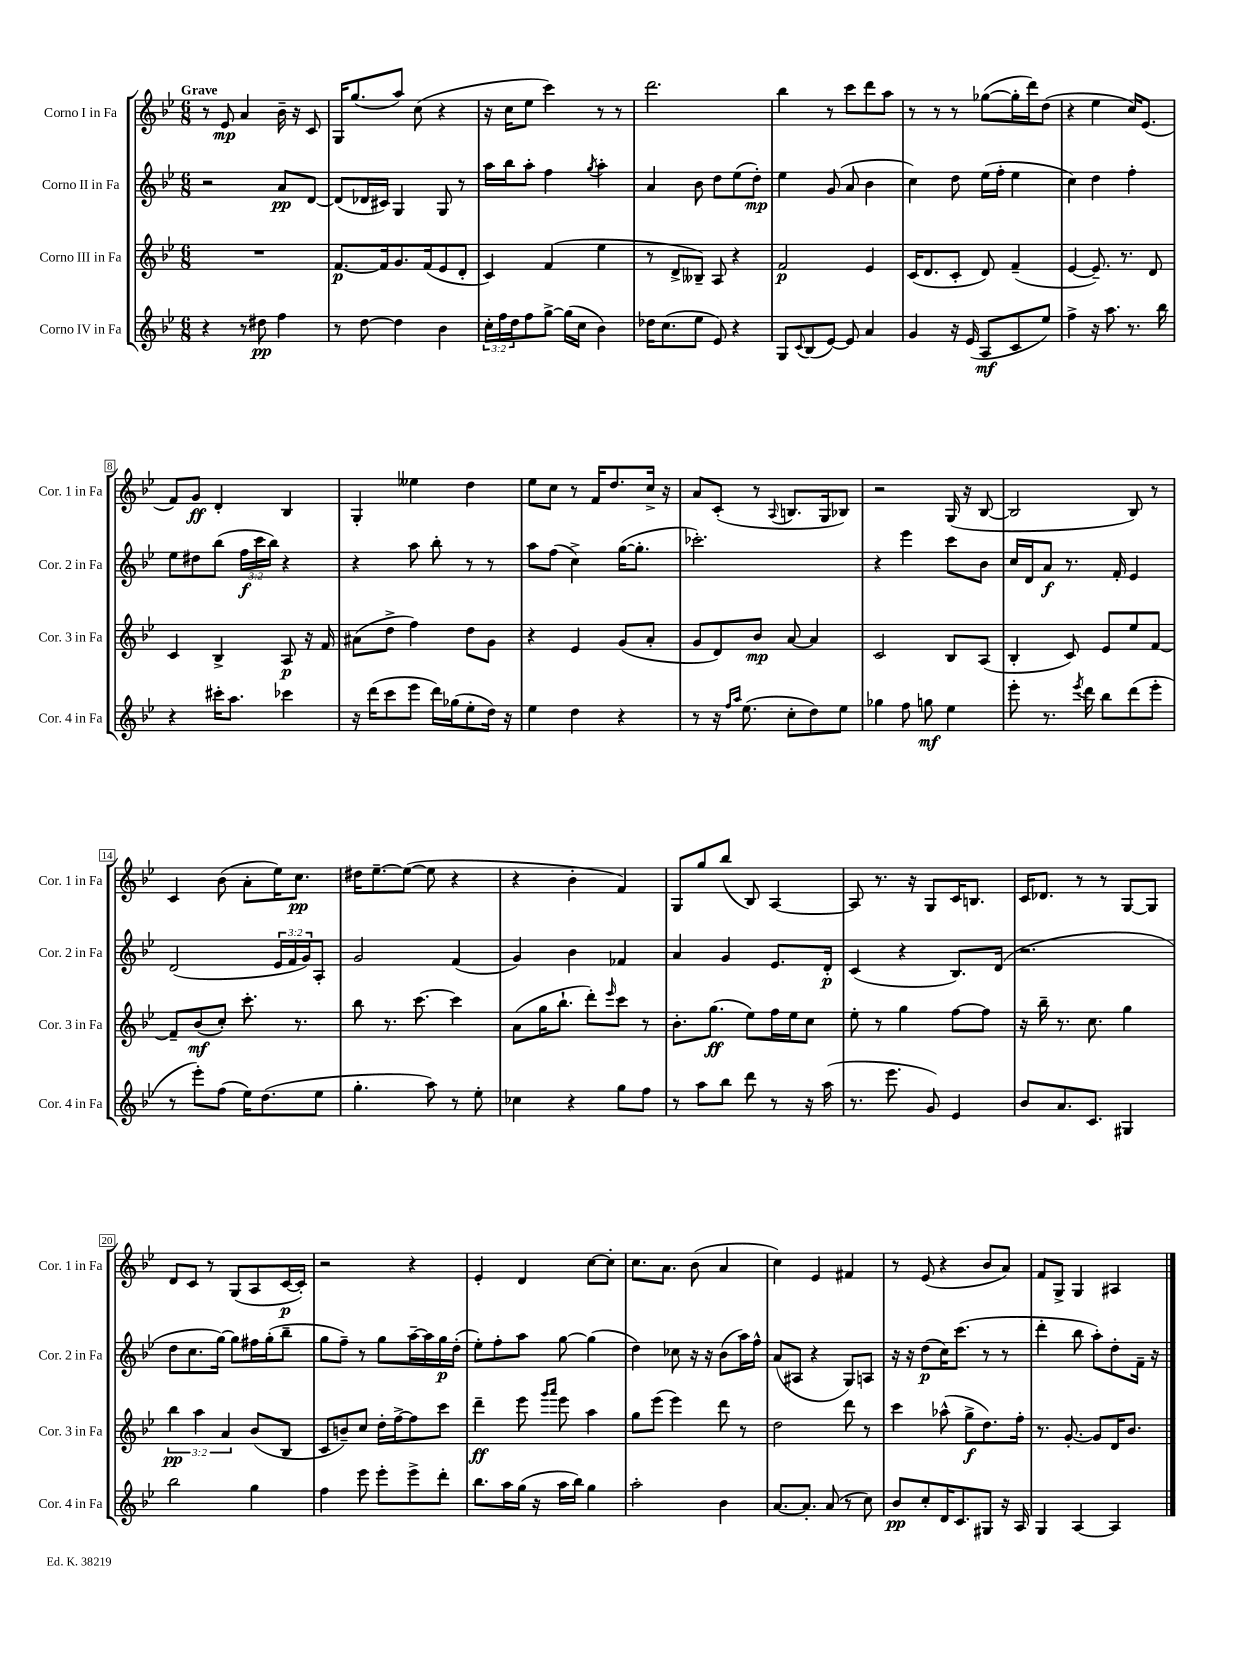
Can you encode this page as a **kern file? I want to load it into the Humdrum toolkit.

**kern	**kern	**kern	**kern
*staff4	*staff3	*staff2	*staff1
*clefG2	*clefG2	*clefG2	*clefG2
*k[b-e-]	*k[b-e-]	*k[b-e-]	*k[b-e-]
*M6/8	*M6/8	*M6/8	*M6/8
4r	2.r	2r	8r
.	.	.	8e-
8r	.	.	4a
8dd#	.	.	.
4ff	.	8a	16b-~
.	.	.	16r
.	.	[8d	8c
=	=	=	=
8r	[8.f	(8d]	16G
.	.	.	(8.gg
[8dd	.	16d-	.
.	16f]	16c#)	.
4dd]	8.g	4G	8aa)
.	.	.	(8cc
.	(16f	.	.
4b-	8e-	8G	4r
.	8d'	8r	.
=	=	=	=
24cc'	4c)	16aa	16r
24ff	.	.	.
.	.	16bb-	16cc
24dd	.	.	.
8ff	.	8aa'	8ee-
[8gg^	(4f	4ff	4ccc)
(16gg]	.	.	.
16cc	.	.	.
.	.	8qgg	.
4b-)	4ee-	4aa'	8r
.	.	.	8r
=	=	=	=
16dd-	8r	4a	2.ddd
(8.cc	.	.	.
.	8d^	.	.
8ee-	8B--~)	8b-	.
8e-)	8A	8dd	.
4r	4r	(8ee-	.
.	.	8dd')	.
=	=	=	=
8G	2f	4ee-	4bb-
8qqc	.	.	.
(8B-	.	.	.
[8e-)	.	(8g	8r
8e-]	.	8a	8ccc
4a	4e-	4b-	8ddd
.	.	.	8aa
=	=	=	=
4g	(16c	4cc)	8r
.	8.d	.	.
.	.	.	8r
16r	8c'	8dd	8r
(16e-	.	.	.
8A	8d)	(16ee-	([8gg-
.	.	16ff'	.
8c	(4f~	4ee-	16gg-']
.	.	.	16ddd)
8ee-)	.	.	(8dd
=	=	=	=
4ff^	[4e-	4cc)	4r
16r	8.e-~])	4dd	4ee-
8.aa	.	.	.
.	8.r	.	.
8.r	.	4ff'	16cc)
.	.	.	(8.e-
.	8d	.	.
16bb-	.	.	.
=	=	=	=
4r	4c	8ee-	8f)
.	.	8dd#	8g
16ccc#'	4B-^	(8bb-	4d'
8.aa	.	.	.
.	.	24ff	.
.	.	24ccc	.
.	.	24bb-)	.
4ccc-	8A	4r	4B-
.	16r	.	.
.	16f	.	.
=	=	=	=
16r	(8a#	4r	4G'
(16ddd	.	.	.
8ccc	8dd^	.	.
8eee-	4ff)	8aa	4ee--
16ddd)	.	8bb-'	.
(16gg-	.	.	.
8ee-'	8dd	8r	4dd
16dd)	8g	8r	.
16r	.	.	.
=	=	=	=
4ee-	4r	8aa	8ee-
.	.	(8ff	8cc
4dd	4e-	4cc^)	8r
.	.	.	16f
.	.	.	8.dd
4r	(8g	([16gg	.
.	.	8.gg']	.
.	8a'	.	16cc^
.	.	.	16r
=	=	=	=
8r	8g	2.ccc-')	8a
16r	8d)	.	(8c'
16qqff	.	.	.
16qqaa	.	.	.
(8.ee-	.	.	.
.	8b-	.	8r
.	.	.	8qqA
8cc'	[8a	.	8.B
8dd)	4a]	.	.
.	.	.	16G
8ee-	.	.	8B-)
=	=	=	=
4gg-	2c	4r	2r
8ff	.	4eee-	.
8gg	.	.	.
4ee-	8B-	8ccc	(16G
.	.	.	16r
.	(8A	8b-	[8B-
=	=	=	=
8eee-'	4B-'	16cc	2B-]
.	.	16d	.
8.r	.	8a	.
.	8c)	8.r	.
8qeee-	.	.	.
16ddd	.	.	.
8bb-	8e-	.	.
.	.	16f'	.
(8ddd	8ee-	4e-	8B-)
8eee-'	[8f	.	8r
=	=	=	=
8r	8f~]	(2d	4c
8eee-')	(8b-	.	.
(8ff	8cc')	.	(8b-
16ee-)	8.ccc'	.	8a'
(8.dd	.	.	.
.	.	24e-	16ee-)
.	.	24f	.
.	8.r	.	8.cc
.	.	24g)	.
8ee-	.	8A'	.
=	=	=	=
4.gg'	8bb-	2g	16dd#
.	.	.	[8.ee-~
.	8.r	.	.
.	.	.	(8ee-_
.	[8.ccc	.	.
8aa)	.	.	8ee-]
8r	4ccc]	(4f	4r
8ee-'	.	.	.
=	=	=	=
4cc-	(8a	4g)	4r
.	16gg	.	.
.	8.bb-`	.	.
4r	.	4b-	4b-'
.	8ddd')	.	.
.	16qqeee-	.	.
8gg	8ccc	4f-	4f)
8ff	8r	.	.
=	=	=	=
8r	8.b-'	4a	8G
8aa	.	.	8gg
.	(8.gg	.	.
8bb-	.	4g	(8bb-
8ddd	8ee-)	.	8B-)
8r	16ff	8.e-	[4A
.	16ee-	.	.
16r	8cc	.	.
(16aa	.	16d'	.
=	=	=	=
8.r	8ee-'	(4c	8A]
.	8r	.	8.r
8.eee-	.	.	.
.	4gg	4r	.
.	.	.	16r
8g)	.	.	8G
4e-	[8ff	8.B-)	16c
.	.	.	8.B
.	8ff]	.	.
.	.	(16d	.
=	=	=	=
8b-	16r	2.r	16c
.	16bb-~	.	8.d-
8.a	8.r	.	.
.	.	.	8r
8.c	8.cc	.	.
.	.	.	8r
4G#	4gg	.	[8G
.	.	.	8G]
=	=	=	=
2bb-	6bb-	8dd	8d
.	.	8.cc	8c
.	6aa	.	.
.	.	.	8r
.	.	[16gg)	.
.	6a	.	.
.	.	8gg]	(8G
4gg	(8b-	16ff#	8A
.	.	(16gg'	.
.	8B-	8bb-~	[16c
.	.	.	16c'])
=	=	=	=
4ff	8c	8gg	2r
.	8b~)	8ff~)	.
8eee-	8cc	8r	.
8eee-'	16dd'	8gg	.
.	[16ff^	.	.
8eee-^	8ff]	[16aa~	4r
.	.	16aa]	.
8ddd'	8ccc	16gg	.
.	.	(16dd'	.
=	=	=	=
8.bb-	4ddd~	8ee-')	4e-'
.	.	8ff'	.
16aa	.	.	.
(16gg	8eee-	8aa	4d
16r	.	.	.
.	16qqggg	.	.
.	16qqaaa	.	.
16aa	8eee-	[8gg	.
16bb-)	.	.	.
4gg	4aa	(4gg]	[8cc
.	.	.	8cc']
=	=	=	=
2aa'	8gg	4dd)	8.cc
.	(8eee-	.	.
.	.	.	8.a
.	4eee-)	8cc-	.
.	.	16r	(8b-
.	.	16r	.
4b-	8ddd	(8b-	4a
.	8r	16aa)	.
.	.	16ff^^	.
=	=	=	=
[8.a	2dd	(8a	4cc)
.	.	8A#	.
8.a']	.	.	.
.	.	4r	4e-
(8a	.	.	.
8r	8ddd	8G)	4f#
8cc)	8r	8A	.
=	=	=	=
8b-	4ccc	16r	8r
.	.	16r	.
8cc'	.	(8dd	(8e-
16d	(8aa-^^	16cc)	4r
8.c	.	(8.ccc	.
.	8gg^	.	.
8G#	8.dd)	8r	8b-
16r	.	8r	8a)
16A	16ff'	.	.
=	=	=	=
4G	8.r	4ddd'	8f
.	.	.	8G^
.	[8.g'	.	.
[4A	.	8bb-	4G
.	8g]	8aa')	.
4A]	16d	8dd'	4A#
.	8.b-	.	.
.	.	16f~	.
.	.	16r	.
==	==	==	==
*-	*-	*-	*-
